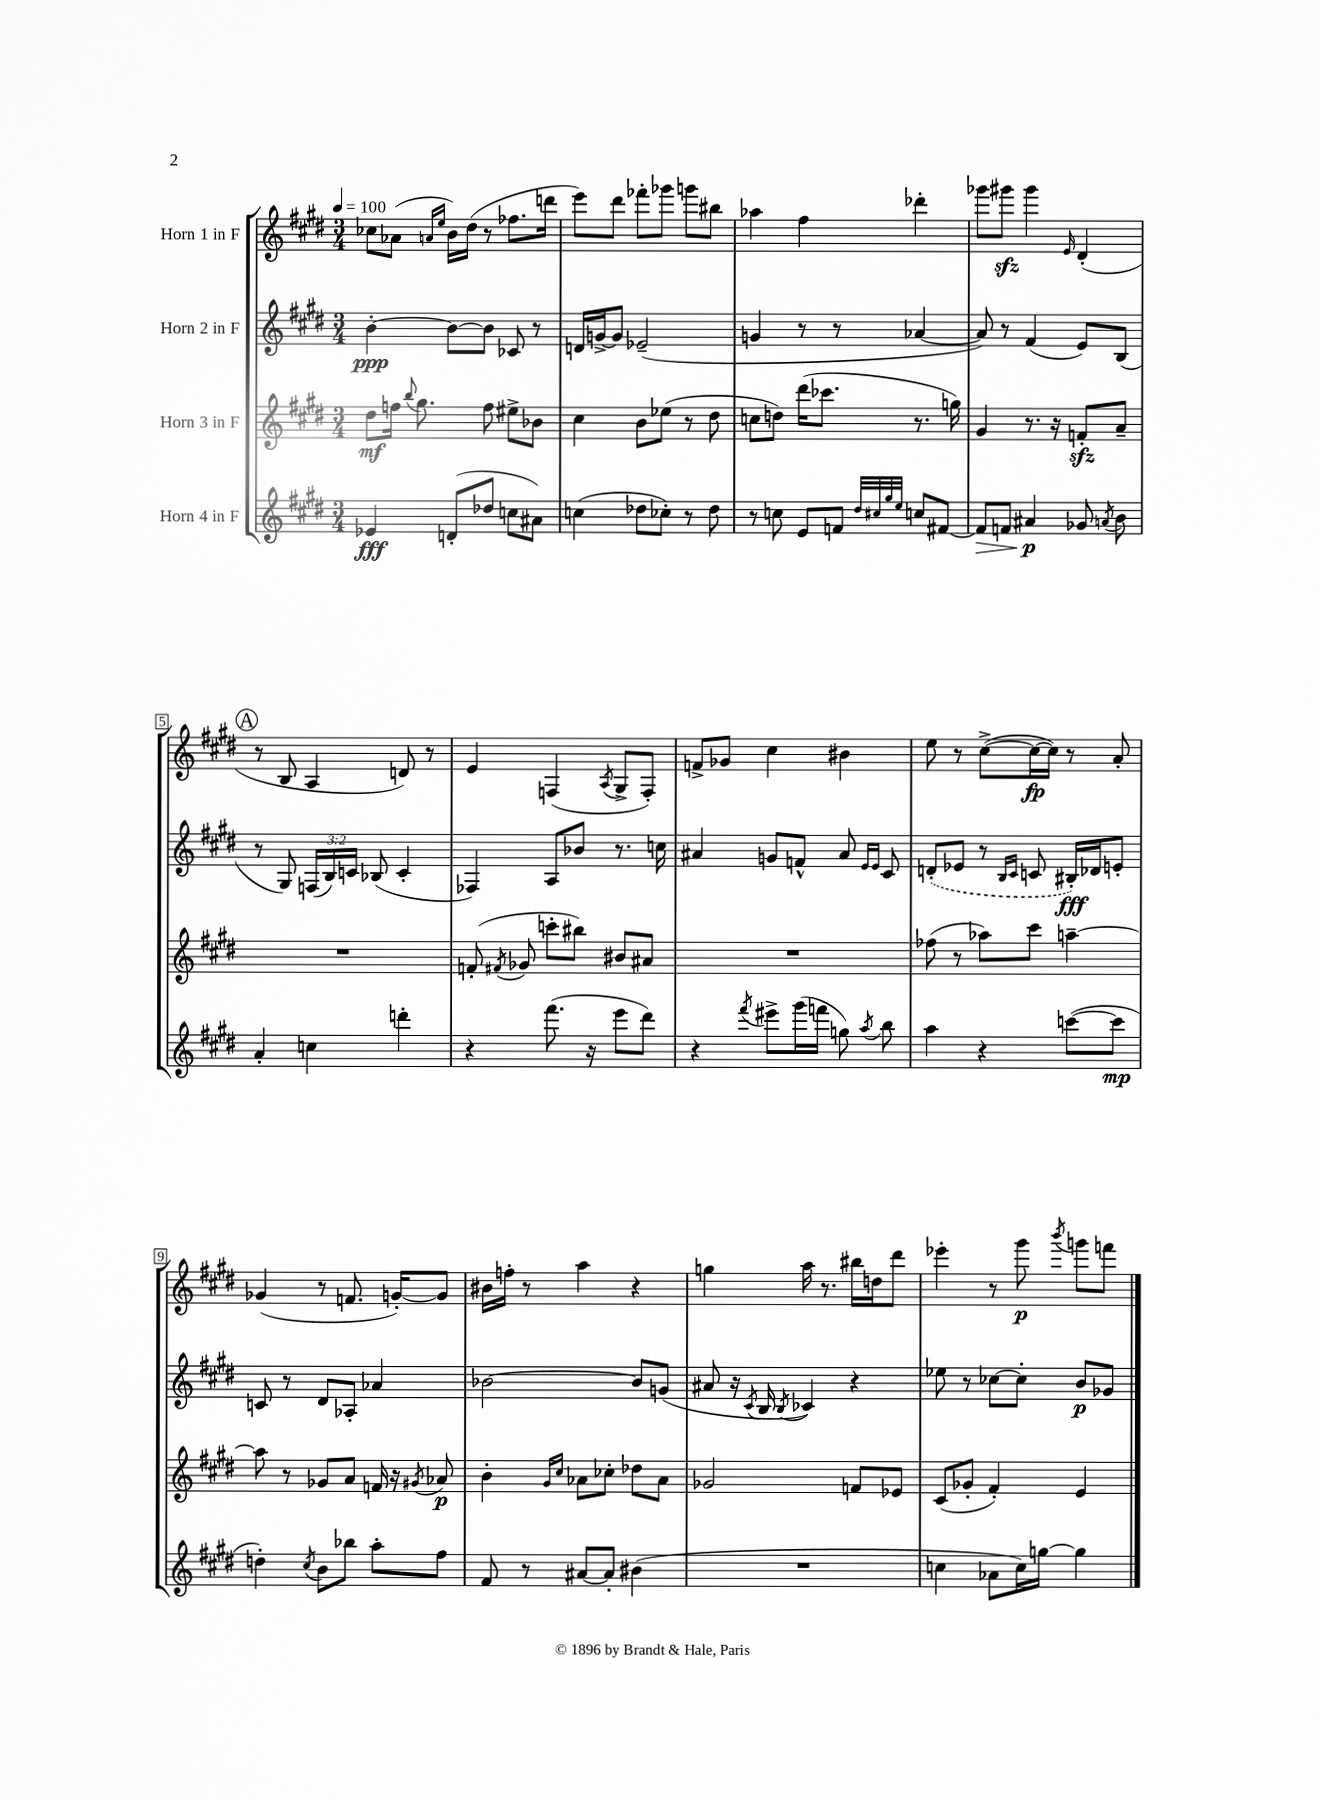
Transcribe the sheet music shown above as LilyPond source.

<<
\new StaffGroup <<
\new Staff = "s0" \with { instrumentName = "Horn 1 in F" } {
    \clef treble \key e \major \numericTimeSignature \time 3/4 \tempo 4 = 100
    \autoBeamOff ces''8[ aes'8]( \grace { a'16[ e''16] } b'16[) dis''16]( r8 fes''8.[ d'''16] |
    e'''8[) dis'''8] fes'''8[-. ges'''8] g'''8[ bis''8] |
    aes''4 fis''4 des'''4-. |
    ges'''8[ gis'''8]\sfz gis'''4 \grace { e'16 } dis'4-.( |
    \mark \markup { \circle "A" } r8 b8 a4 d'8) r8 |
    e'4 f4( \acciaccatura { a8 } gis8[-> f8]-.) |
    f'8[-> ges'8] cis''4 bis'4 |
    e''8 r8 cis''8[~->( cis''16~\fp cis''16]) r8 a'8-. |
    ges'4( r8 f'8. g'16[~-.) g'8] |
    bis'16[ f''16]-. r8 a''4 r4 |
    g''4 a''16 r8. bis''16[ d''16 dis'''8] |
    ees'''4-. r8 gis'''8\p \acciaccatura { b'''8 } g'''8[ f'''8] \bar "|." |
}
\new Staff = "s1" \with { instrumentName = "Horn 2 in F" } {
    \clef treble \key e \major \numericTimeSignature \time 3/4 \override Staff.TupletNumber.text = #tuplet-number::calc-fraction-text
    \autoBeamOff b'4~-.\ppp b'8[~ b'8] ces'8 r8 |
    d'16[ g'16~-> g'8] ees'2--( |
    g'4 r8 r8 aes'4~ |
    aes'8) r8 fis'4( e'8[) b8]( |
    \mark \markup { \circle "A" } r8 gis8) \tuplet 3/2 { f16[( b16) c'16] } bes8( c'4-. |
    fes4) a8[ bes'8] r8. c''16 |
    ais'4 g'8[ f'8]-^ ais'8 \grace { e'16[ e'16] } cis'8 |
    \once \slurDashed d'8[-.( ees'8] r8 \grace { b16[ cis'16] } c'8 bis16[-.\fff) des'16 e'8]-. |
    c'8 r8 dis'8[ aes8]-. aes'4 |
    bes'2~ bes'8[ g'8]( |
    ais'8 r16 \acciaccatura { cis'8 } b16 \acciaccatura { b8 } ces'4) r4 |
    ees''8 r8 ces''8[~ ces''8]-. b'8[\p ges'8] \bar "|." |
}
\new Staff = "s2" \with { instrumentName = "Horn 3 in F" } {
    \clef treble \key e \major \numericTimeSignature \time 3/4
    \autoBeamOff dis''8[\mf f''16] \appoggiatura { b''8 } gis''8. f''8 eis''8[-> bes'8] |
    cis''4 b'8[ ees''8]( r8 dis''8 |
    c''8[ d''8]) dis'''16[( ces'''8.] r8. g''16) |
    gis'4 r8. r16 f'8[-.\sfz a'8]-- |
    \mark \markup { \circle "A" } R2. |
    f'8-.( \acciaccatura { fis'8 } ges'8 c'''8[-. bis''8]) bis'8[ ais'8] |
    R2. |
    fes''8( r8 aes''8[) cis'''8] a''4~-- |
    a''8 r8 ges'8[ a'8] f'16 r16 \acciaccatura { gis'8 } aes'8\p |
    b'4-. \grace { gis'16[ cis''16] } aes'8[ ces''8]-. des''8[ aes'8] |
    ges'2 f'8[ ees'8] |
    cis'8[( ges'8]-. fis'4-.) e'4 \bar "|." |
}
\new Staff = "s3" \with { instrumentName = "Horn 4 in F" } {
    \clef treble \key e \major \numericTimeSignature \time 3/4
    \autoBeamOff ees'4\fff d'8[-.( des''8] c''8[ ais'8]) |
    c''4( des''8[ ces''8]-.) r8 des''8 |
    r8 c''8 e'8[ f'8] \grace { dis''32[ cis''32 gis''32 e''32] } c''8[ fis'8]~ |
    fis'8[\> f'8] ais'4\p\! ges'8 \acciaccatura { a'8 } b'8 |
    \mark \markup { \circle "A" } a'4-. c''4 d'''4-. |
    r4 fis'''8.( r16 e'''8[ dis'''8]) |
    r4 \acciaccatura { fis'''8 } eis'''8[-> gis'''16( f'''16] g''8) \acciaccatura { a''8 } b''8 |
    a''4 r4 c'''8[~( c'''8]\mp |
    d''4-.) \acciaccatura { cis''8 } b'8[ bes''8] a''8[-. fis''8] |
    fis'8 r8 ais'8[~ ais'8]-. bis'4( |
    R2. |
    c''4 aes'8[ c''16) g''16]~ g''4 \bar "|." |
}
>>
>>
\layout { \context { \Score \override BarNumber.stencil = #(make-stencil-boxer 0.1 0.3 ly:text-interface::print) } }
